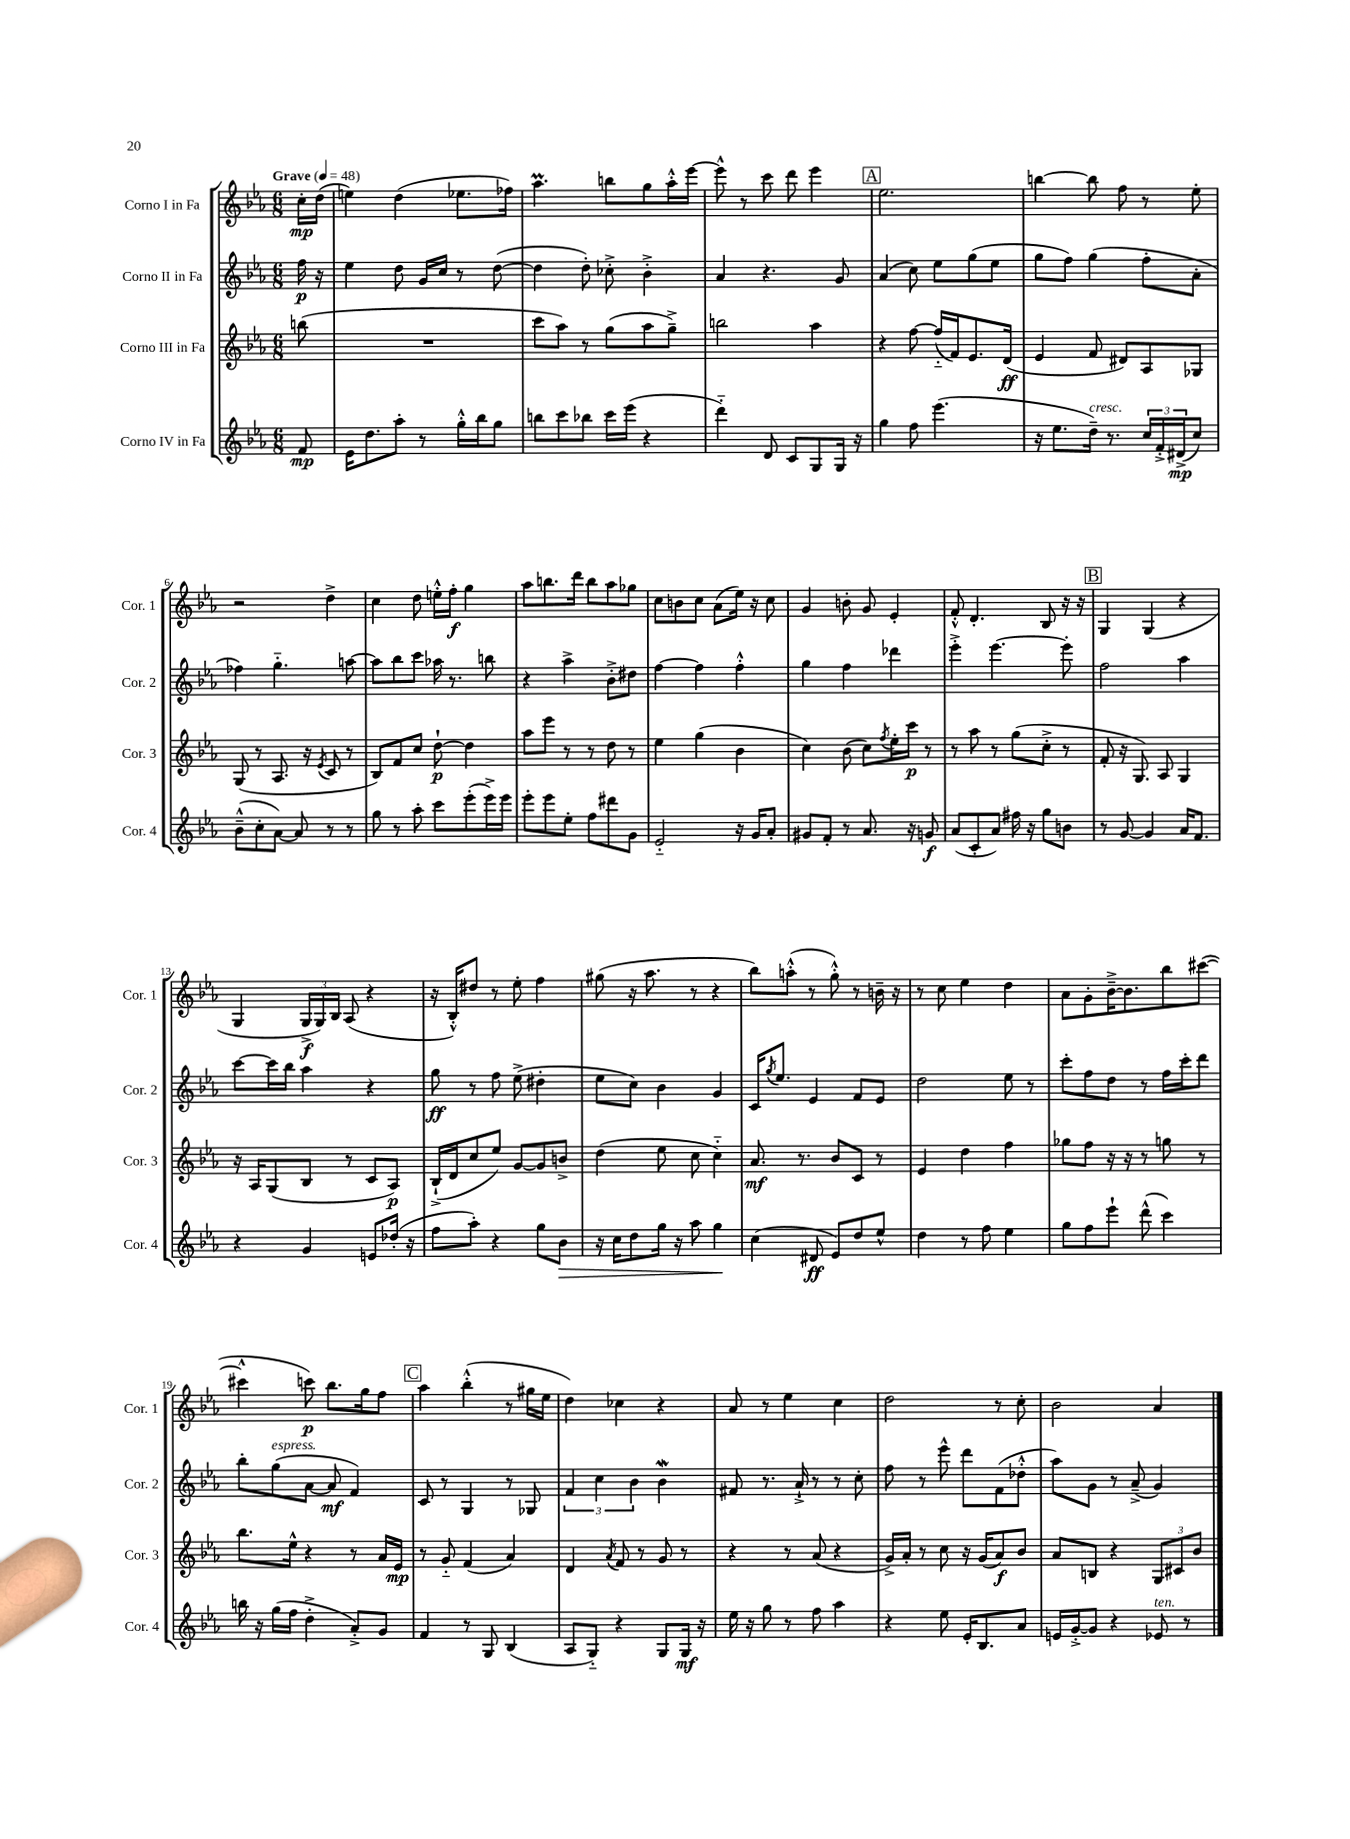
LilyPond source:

<<
\new StaffGroup <<
\new Staff = "s0" \with { instrumentName = "Corno I in Fa" shortInstrumentName = "Cor. 1" } {
    \clef treble \key ees \major \numericTimeSignature \time 6/8 \partial 8 \tempo "Grave" 4 = 48
    c''16-.\mp d''16( |
    e''4) d''4( ees''8. fes''16) |
    aes''4.\prall b''8 g''8 aes''16-.-^ ees'''16~ |
    ees'''8-^ r8 c'''8 d'''8 ees'''4 |
    \mark \markup { \box "A" } ees''2. |
    b''4~ b''8 f''8 r8 ees''8-. |
    r2 d''4-> |
    c''4 d''8 e''16-.-^ f''16-.\f g''4 |
    aes''8 b''8. d'''16 b''8 aes''8 ges''8 |
    c''8 b'8 c''8 aes'8( ees''16) r16 c''8 |
    g'4 b'8-. g'8 ees'4-. |
    f'8-.-^ d'4.-. bes8 r16 r16 |
    \mark \markup { \box "B" } g4 g4( r4 |
    g4 \tuplet 3/2 { g16->\f g16) bes16 } aes8( r4 |
    r16 bes16-.-^) dis''8 r8 ees''8-. f''4 |
    gis''8( r16 aes''8. r8 r4 |
    bes''8) a''8-.-^( r8 g''8-.-^) r8 b'16-- r16 |
    r8 c''8 ees''4 d''4 |
    aes'8 g'8-. bes'16~---> bes'8. bes''8 cis'''8~( |
    cis'''4-^ c'''8\p) bes''8. g''16 f''8 |
    \mark \markup { \box "C" } aes''4 bes''4-.-^( r8 gis''16 ees''16 |
    d''4) ces''4 r4 |
    aes'8 r8 ees''4 c''4 |
    d''2 r8 c''8-. |
    bes'2 aes'4 \bar "|." |
}
\new Staff = "s1" \with { instrumentName = "Corno II in Fa" shortInstrumentName = "Cor. 2" } {
    \clef treble \key ees \major \numericTimeSignature \time 6/8 \partial 8
    f''16\p r16 |
    ees''4 d''8 g'16 c''16 r8 d''8~( |
    d''4 d''8-.) ces''8-.-> bes'4-.-> |
    aes'4 r4. g'8 |
    \mark \markup { \box "A" } aes'4( c''8) ees''8 g''8( ees''8 |
    g''8 f''8) g''4( f''8-. aes'8-. |
    fes''4) g''4.-_ a''8~ |
    a''8 bes''8 c'''8 aes''16 r8. b''8 |
    r4 aes''4-> bes'8-.-> dis''8 |
    f''4~ f''4 f''4-.-^ |
    g''4 f''4 des'''4 |
    ees'''4-.-> ees'''4.~ ees'''8-. |
    \mark \markup { \box "B" } f''2 aes''4 |
    c'''8~ c'''16 bes''16 aes''4 r4 |
    g''8\ff r8 f''8 ees''8->( dis''4-. |
    ees''8 c''8) bes'4 g'4 |
    c'16 \acciaccatura { g''8 } ees''8. ees'4 f'8 ees'8 |
    d''2 ees''8 r8 |
    c'''8-. f''8 d''8 r8 f''16 c'''16-. d'''8 |
    bes''8-. g''8^\markup { \italic "espress." }( aes'8~ aes'8\mf f'4) |
    \mark \markup { \box "C" } c'8 r8 g4 r8 ges8 |
    \tuplet 3/2 { f'4 c''4 bes'4 } bes'4\mordent |
    fis'8 r8. aes'16-!-> r8 r8 c''8-. |
    f''8 r8 ees'''8-^ d'''8 f'8( des''8-.-^ |
    aes''8) g'8 r8 aes'8--->( g'4) \bar "|." |
}
\new Staff = "s2" \with { instrumentName = "Corno III in Fa" shortInstrumentName = "Cor. 3" } {
    \clef treble \key ees \major \numericTimeSignature \time 6/8 \partial 8
    b''8( |
    R2. |
    c'''8 aes''8) r8 g''8( aes''8 g''8--->) |
    b''2 aes''4 |
    \mark \markup { \box "A" } r4 f''8~ f''16-_( f'16) ees'8. d'16\ff( |
    ees'4 f'8 dis'8) aes8 ges8 |
    g8( r8 aes8. r16 \acciaccatura { ees'8 } c'8 r8 |
    bes8) f'8 c''8 d''8~-!\p d''4 |
    aes''8 ees'''8 r8 r8 d''8 r8 |
    ees''4 g''4( bes'4 |
    c''4) bes'8( c''8) \acciaccatura { f''8 } ees''16-. c'''16\p r8 |
    r8 aes''8 r8 g''8( c''8-.-> r8 |
    \mark \markup { \box "B" } f'8-. r16 g8.) aes8 g4 |
    r16 aes16 g8( bes8 r8 c'8 aes8\p) |
    bes16-!->( d'16 c''8 ees''8) g'8~ g'8 b'8-> |
    d''4( ees''8 c''8 c''4-_) |
    aes'8.\mf r8. bes'8 c'8 r8 |
    ees'4 d''4 f''4 |
    ges''8 f''8 r16 r16 r8 g''8 r8 |
    bes''8. ees''16-^ r4 r8 aes'16 ees'16\mp |
    \mark \markup { \box "C" } r8 g'8-_ f'4( aes'4) |
    d'4 \acciaccatura { aes'8 } f'8 r8 g'8 r8 |
    r4 r8 aes'8( r4 |
    g'16->) aes'16-. r8 c''8 r16 g'16( aes'8\f) bes'8 |
    aes'8 b8 r4 \tuplet 3/2 { g8 cis'8 bes'8 } \bar "|." |
}
\new Staff = "s3" \with { instrumentName = "Corno IV in Fa" shortInstrumentName = "Cor. 4" } {
    \clef treble \key ees \major \numericTimeSignature \time 6/8 \partial 8
    f'8\mp |
    ees'16 d''8. aes''8-. r8 g''16-.-^ bes''16 g''8 |
    b''8 c'''8 bes''8 c'''16 ees'''16( r4 |
    d'''4-_) d'8 c'8 g8 g16 r16 |
    \mark \markup { \box "A" } g''4 f''8 ees'''4.( |
    r16 ees''8. d''16--^\markup { \italic "cresc." }) r8. \tuplet 3/2 { c''16 f'16-.-> dis'16->\mp( } c''8) |
    bes'8---^( c''8-. aes'8~) aes'8 r8 r8 |
    g''8 r8 aes''8-. c'''8 ees'''8-.( ees'''16->) ees'''16 |
    ees'''8-. ees'''8 ees''8-. f''8 dis'''8 g'8 |
    ees'2-_ r16 g'16 aes'8-. |
    gis'8 f'8-. r8 aes'8. r16 g'8\f |
    aes'8( c'8-. aes'8) fis''16 r16 g''8 b'8 |
    \mark \markup { \box "B" } r8 g'8~ g'4 aes'16 f'8. |
    r4 g'4 e'8 des''16-.( r16 |
    f''8 aes''8-.) r4 g''8 bes'8\> |
    r16 c''16 d''8 g''16 r16 aes''8 g''4\! |
    c''4( dis'8\ff ees'8) d''8 ees''8-^ |
    d''4 r8 f''8 ees''4 |
    g''8 f''8 ees'''8-! d'''8-^( c'''4) |
    b''16 r16 g''16( f''16 d''4-.-> aes'8-.->) g'8 |
    \mark \markup { \box "C" } f'4 r8 g8 bes4( |
    aes8 g8-_) r4 g8 g16\mf r16 |
    ees''16 r16 g''8 r8 f''8 aes''4 |
    r4 ees''8 ees'16-. bes8. aes'8 |
    e'16 g'16~-.-> g'8 r4 ees'8^\markup { \italic "ten." } r8 \bar "|." |
}
>>
>>
